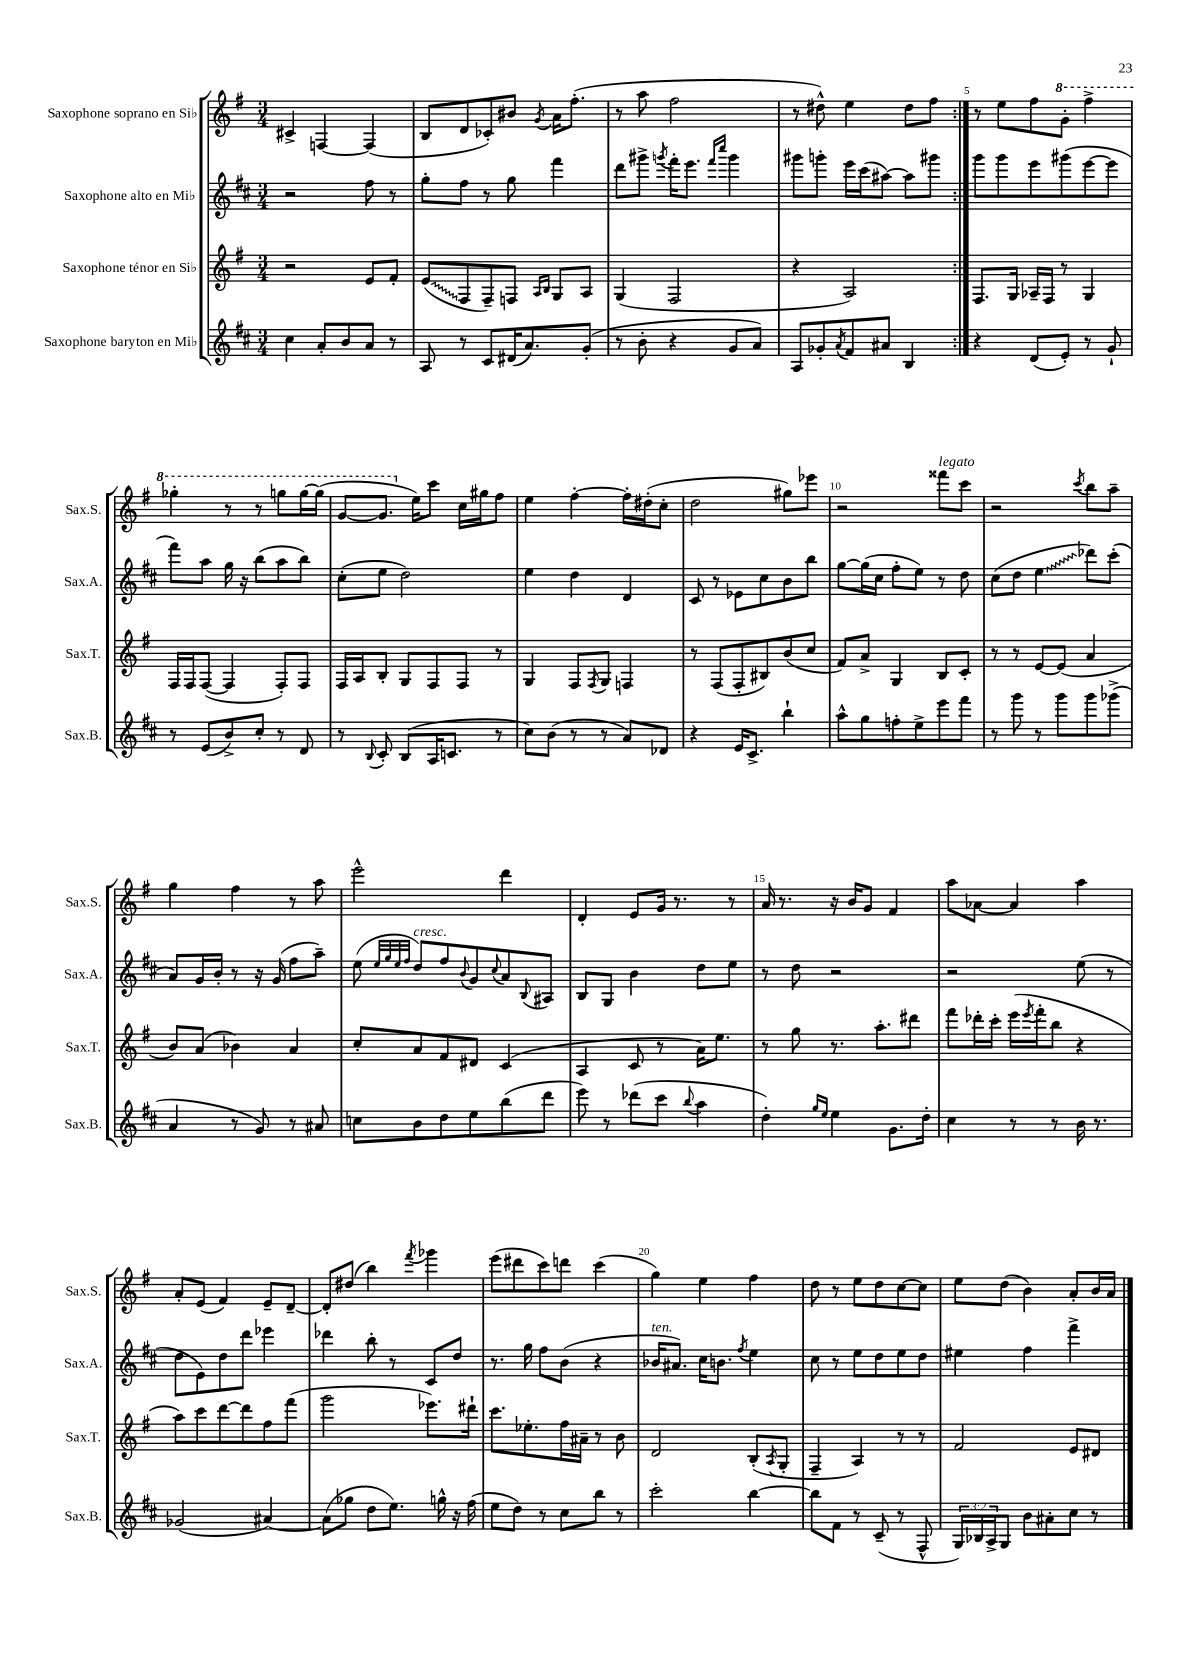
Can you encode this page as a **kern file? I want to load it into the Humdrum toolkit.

**kern	**kern	**kern	**kern
*staff4	*staff3	*staff2	*staff1
*clefG2	*clefG2	*clefG2	*clefG2
*k[f#c#]	*k[f#]	*k[f#c#]	*k[f#]
*M3/4	*M3/4	*M3/4	*M3/4
4cc#	2r	2r	4c#^
8a'	.	.	[4F
8b	.	.	.
8a	8e	8ff#	(4F]
8r	8f#'	8r	.
=	=	=	=
8A	(8e	8gg'	8B
8r	8F#	8ff#	8d
8c#	8F#~)	8r	8c-')
(16d#	8F	8gg	8b#
8.a)	.	.	.
.	16qqA	.	.
.	16qqB	.	8qg
.	8G	4fff#	16a
.	.	.	(8.ff#'
(8g'	8A	.	.
=	=	=	=
8r	(4G	8ddd	8r
8b'	.	8ggg#^	8aa
.	.	8qggg	.
4r	2F#	16fff#'	2ff#
.	.	8.eee	.
.	.	16qqfff#	.
.	.	16qqcccc#	.
8g	.	4ggg	.
8a)	.	.	.
=	=	=	=
8A	4r	8ggg#	8r
8g-'	.	8ggg'	8dd#^^)
8qa	.	.	.
8f#	2A)	16eee	4ee
.	.	(16ccc#	.
8a#	.	[8aa#)	.
4B	.	8aa#]	8dd#
.	.	8ggg#	8ff#
=:|!	=:|!	=:|!	=:|!
4r	8.F#	8ggg	8r
.	.	8ggg	8ee
.	16G	.	.
(8d	16A-~	8eee	8ff#
.	16F#	.	.
8e')	8r	(8ggg#	8gg'
8r	4G	[8eee	4fff#^
8g`	.	8eee]	.
=	=	=	=
8r	16F#	8fff#)	4ggg-'
.	16F#	.	.
(8e	([8F#	8aa	.
8b^)	4F#]	16gg	8r
.	.	16r	.
8cc#'	.	(8bb	8r
8r	8F#')	8aa	8ggg
8d	8F#	8bb)	[16ggg
.	.	.	(16ggg]
=	=	=	=
8r	16F#	(8cc#'	[8gg
.	16A	.	.
8qqB	.	.	.
8c#'	8B'	8ee	8.gg]
(8B	8G	2dd)	.
.	.	.	16ee)
16A	8F#	.	8ccc
8.c	.	.	.
.	8F#	.	16cc
.	.	.	16gg#
8r	8r	.	8ff#
=	=	=	=
8cc#)	4G	4ee	4ee
(8b	.	.	.
8r	8F#	4dd	[4ff#'
.	8qF#	.	.
8r	8G	.	.
8a)	4F	4d	16ff#']
.	.	.	(16dd#'
8d-	.	.	8cc'
=	=	=	=
4r	8r	8c#	2dd
.	(8F#	8r	.
16e	8F#'	8e-	.
8.c#^	.	.	.
.	8B#)	8cc#	.
4bb`	(8b	8b	8gg#)
.	8cc	8bb	8eee-
=	=	=	=
8aa^^	8f#)	[8gg	2r
8gg	8a^	(16gg]	.
.	.	16cc#	.
8ff'	4G	8ff#'	.
8ee^	.	8ee)	.
8eee	8B	8r	8fff##
8fff#	8c'	8dd	8ccc
=	=	=	=
8r	8r	(8cc#	2r
8ggg	8r	8dd	.
8r	[8e	4ee	.
8ggg	(8e]	.	.
.	.	.	8qccc
8ggg	4a	8ddd-)	8bb
(8ggg-^	.	(8ccc#'	8aa~
=	=	=	=
4a	8b)	8a)	4gg
.	(8a	16g	.
.	.	16b'	.
8r	4b-)	8r	4ff#
8g)	.	16r	.
.	.	(16g	.
8r	4a	8ff#	8r
8a#	.	8aa~)	8aa
=	=	=	=
8cc	8cc'	(8ee	2eee^^
.	.	32qqee	.
.	.	32qqgg	.
.	.	32qqee	.
.	.	32qqff#	.
8b	8a	8dd)	.
8dd	8f#	8ff#	.
.	.	8qqb	.
8ee	8d#	8g	.
.	.	8qqcc#	.
(8bb	(4c	8a	4ddd
.	.	8qqB	.
8ddd	.	8A#	.
=	=	=	=
8eee)	4A	8B	4d'
8r	.	8G	.
(8ddd-	8c	4b	8e
8ccc#	8r	.	16g
.	.	.	8.r
8qqbb	.	.	.
4aa	16a)	8dd	.
.	8.ee	.	.
.	.	8ee	8r
=	=	=	=
4dd')	8r	8r	16a
.	.	.	8.r
.	8gg	8dd	.
16qqgg	.	.	.
16qqee	.	.	.
4ee	8.r	2r	16r
.	.	.	16b
.	.	.	8g
.	8.aa'	.	.
8.g	.	.	4f#
.	8ddd#	.	.
16dd'	.	.	.
=	=	=	=
4cc#	8fff#	2r	8aa
.	16ddd-'	.	[8a-
.	16ccc'	.	.
8r	(16eee	.	4a-]
.	8qeee	.	.
.	16fff#'	.	.
8r	8bb	.	.
16b	4r	(8ee	4aa
8.r	.	.	.
.	.	8r	.
=	=	=	=
(2g-	8aa)	8dd	8a'
.	8ccc	8e)	(8e
.	[8ddd	8dd	4f#)
.	8ddd]	8ddd	.
[4a#)	8ff#	4eee-	8e~
.	(8fff#	.	[8d~
=	=	=	=
(8a#]	2ggg	4ddd-	8d']
8gg-	.	.	(8dd#
8dd	.	8bb'	4bb)
8.ee)	.	8r	.
.	.	.	8qfff#
.	8.eee-)	8c#	4ggg-
16gg^^	.	.	.
16r	.	8dd	.
(16ff#	16ddd#`	.	.
=	=	=	=
8ee	8.ccc	8.r	(8eee
8dd)	.	.	8ddd#
.	8.ee-'	16gg	.
8r	.	8ff#	8ccc)
8cc#	16ff#	(8b	8ddd
.	16a#~	.	.
8bb	8r	4r	(4ccc
8r	8b	.	.
=	=	=	=
2ccc#'	2d	16b-	4gg)
.	.	8.a#)	.
.	.	16cc#	4ee
.	.	8.b	.
.	.	8qff#	.
[4bb	(8B'	4ee	4ff#
.	8qA	.	.
.	8G'	.	.
=	=	=	=
8bb]	4F#~	8cc#	8dd
8f#	.	8r	8r
8r	4A)	8ee	8ee
(8c#~	.	8dd	8dd
8r	8r	8ee	[8cc
8F#^^	8r	8dd	8cc]
=	=	=	=
24G)	2f#	4ee#	8ee
24B-	.	.	.
24A^	.	.	.
8G	.	.	(8dd
8b	.	4ff#	4b)
8a#'	.	.	.
8cc#	8e	4fff#^	8a'
8r	8d#	.	16b
.	.	.	16a
==	==	==	==
*-	*-	*-	*-
